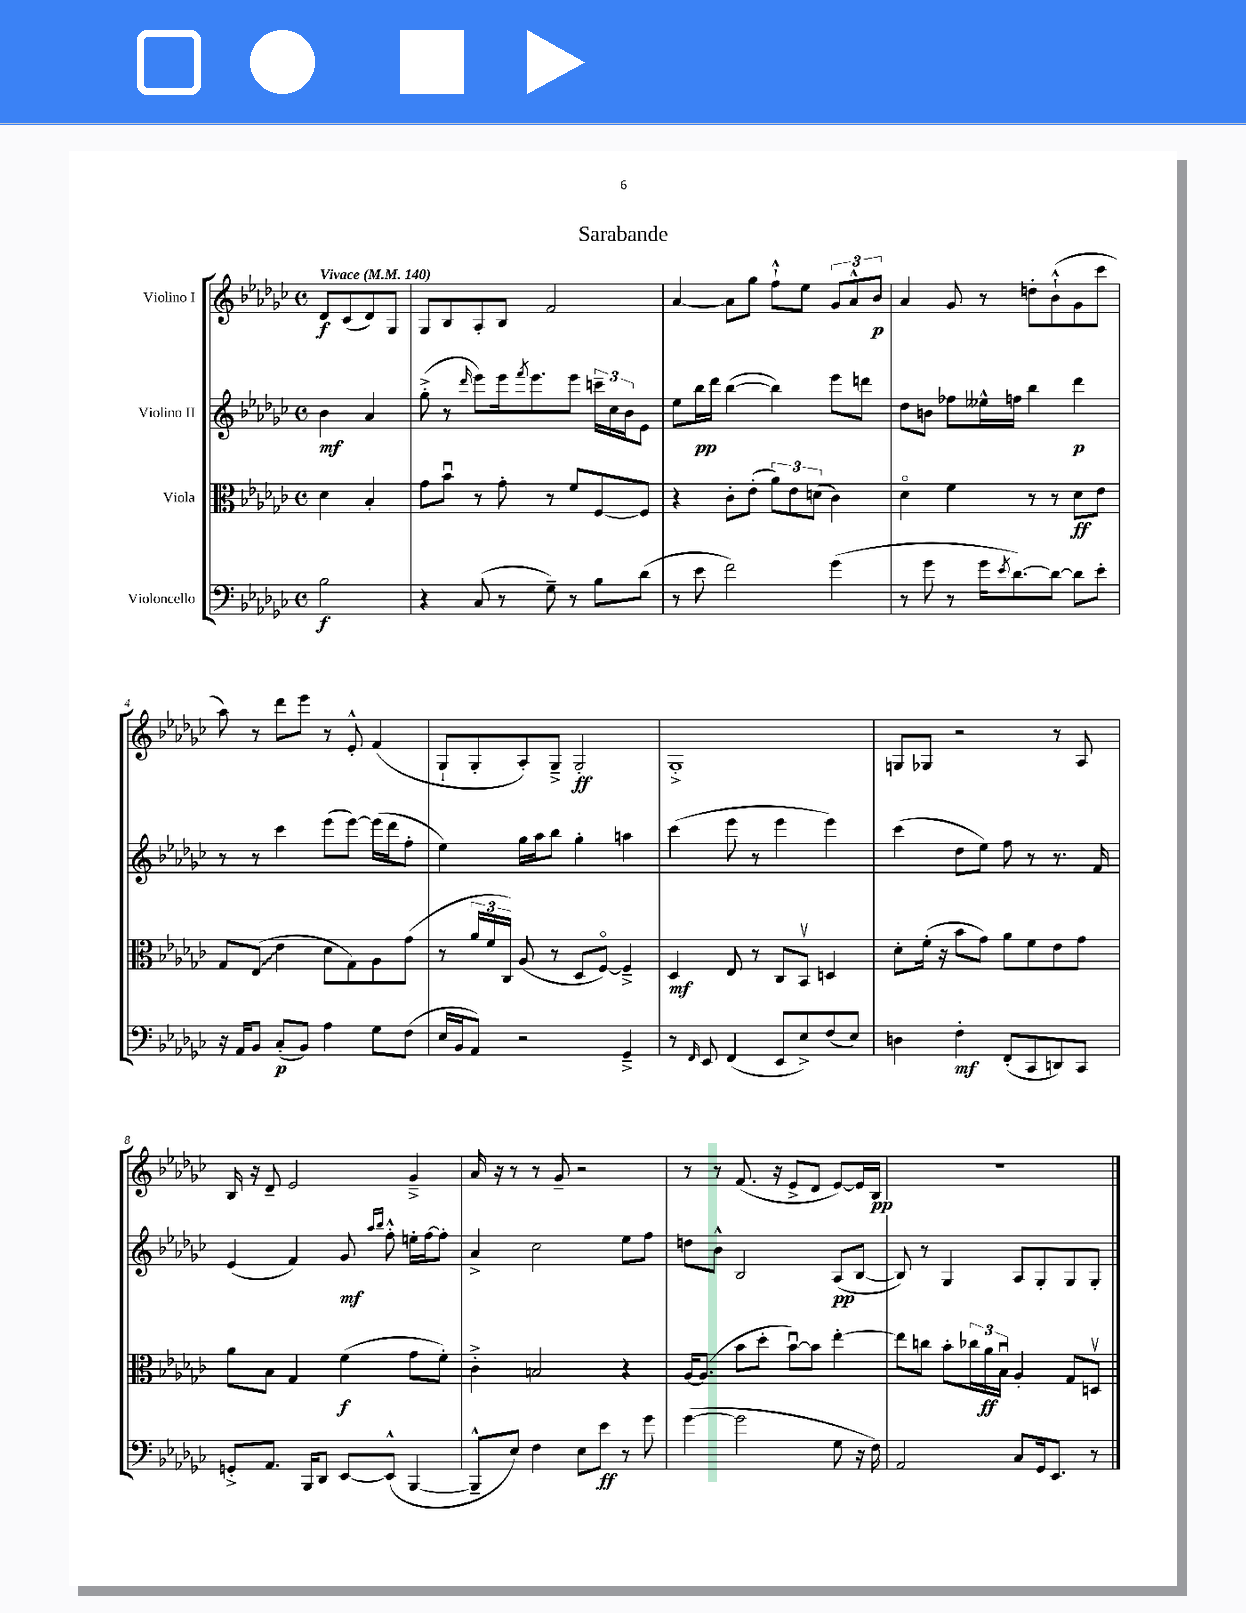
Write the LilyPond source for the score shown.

\header { title = "Sarabande" }
<<
\new StaffGroup <<
\new Staff = "s0" \with { instrumentName = "Violino I" } {
    \clef treble \key ges \major \defaultTimeSignature \time 4/4 \partial 2 \tempo "Vivace" 4 = 140
    des'8\f ces'8( des'8) ges8 |
    ges8 bes8 aes8-. bes8 f'2 |
    aes'4~ aes'8 ges''8 f''8-!-^ ees''8 \tuplet 3/2 { ges'8 aes'8-^ bes'8\p } |
    aes'4 ges'8 r8 d''8-. bes'8-!-^( ges'8 ces'''8 |
    aes''8) r8 des'''8 ees'''8 r8 ees'8-.-^ f'4( |
    ges8-! ges8-. aes8-.) ges8---> ges2-.\ff |
    ges1-.-> |
    g8 ges8 r2 r8 aes8 |
    bes16 r16 des'8-- ees'2 ges'4---> |
    aes'16 r16 r8 r8 ges'8-- r2 |
    r8 r8 f'8.( r16 ees'8-> des'8 ees'8~) ees'16 bes16\pp |
    r1 \bar "|." |
}
\new Staff = "s1" \with { instrumentName = "Violino II" } {
    \clef treble \key ges \major \defaultTimeSignature \time 4/4 \partial 2
    bes'4\mf aes'4 |
    ges''8-.->( r8 \grace { des'''16 } ees'''8) ees'''16 \acciaccatura { f'''8 } ees'''8. ees'''8 \tuplet 3/2 { c'''16-- ces''16 bes'16 } ees'8 |
    ees''8 bes''16\pp des'''16 bes''4~( bes''4) ees'''8 d'''8 |
    des''8 b'8 fes''8 eeses''16-^ f''16 bes''4 des'''4\p |
    r8 r8 ces'''4 ees'''8( ees'''8~) ees'''16( des'''16 f''8-. |
    ees''4) ges''16 aes''16 bes''8 ges''4-. a''4 |
    ces'''4( ees'''8 r8 ees'''4 ees'''4) |
    ces'''4( des''8 ees''8) f''8 r8 r8. f'16 |
    ees'4( f'4) ges'8\mf \grace { aes''16 bes''16 } f''8-.-^ e''16-. f''16~ f''8-. |
    aes'4-> ces''2 ees''8 f''8 |
    d''8 bes'8-^ bes2 aes8\pp( bes8~ |
    bes8) r8 ges4 aes8 ges8-. ges8 ges8-. \bar "|." |
}
\new Staff = "s2" \with { instrumentName = "Viola" } {
    \clef alto \key ges \major \defaultTimeSignature \time 4/4 \partial 2
    des'4 bes4-. |
    ges'8 bes'8\downbow r8 ges'8-. r8 f'8 f8~ f8 |
    r4 ces'8-. ees'8-.( \tuplet 3/2 { aes'8) ees'8 d'8( } ces'4) |
    des'4\flageolet f'4 r8 r8 des'8\ff ees'8 |
    ges8 \once \override Glissando.style = #'zigzag ees8\glissando( ees'4 des'8 ges8) aes8 ges'8( |
    r8 \tuplet 3/2 { aes'16 f'16 ces16) } aes8( r8 des8 f8~\flageolet) f4---> |
    des4\mf ees8 r8 ces8 bes,8\upbow d4 |
    des'8-. f'16-.( r16 bes'8 ges'8) aes'8 f'8 ees'8 ges'8 |
    aes'8 bes8 ges4 f'4\f( ges'8 f'8-.) |
    ces'4-.-> b2 r4 |
    aes16~ aes8.( bes'8 des''8-. bes'8~\downbow) bes'8 ees''4~-. |
    ees''8 c''8 bes'8-. \tuplet 3/2 { ces''16 aes'16\ff bes16\downbow } aes4-. ges8 d8\upbow \bar "|." |
}
\new Staff = "s3" \with { instrumentName = "Violoncello" } {
    \clef bass \key ges \major \defaultTimeSignature \time 4/4 \partial 2
    bes2\f |
    r4 ces8( r8 ges8--) r8 bes8 des'8( |
    r8 ees'8 f'2) ges'4( |
    r8 ges'8 r8 ges'16 \acciaccatura { ees'8 } des'8.~) des'8~ des'8 ees'8-. |
    r16 aes,16 bes,8 ces8-.\p( bes,8) aes4 ges8 f8( |
    ees16 bes,16 aes,8) r2 ges,4---> |
    r8 \grace { f,16 } ees,8 f,4( ees,8 ees8->) f8( ees8) |
    d4 f4-.\mf f,8-.( ces,8 d,8) ces,8 |
    g,8-.-> aes,8. bes,,16 des,8 ees,8~ ees,8-^( bes,,4~ |
    bes,,8---^ ees8) f4 ees8 ees'8\ff r8 ges'8 |
    ges'4~( ges'2 ges8 r16 f16) |
    aes,2 ces8 ges,16 ees,8. r8 \bar "|." |
}
>>
>>
